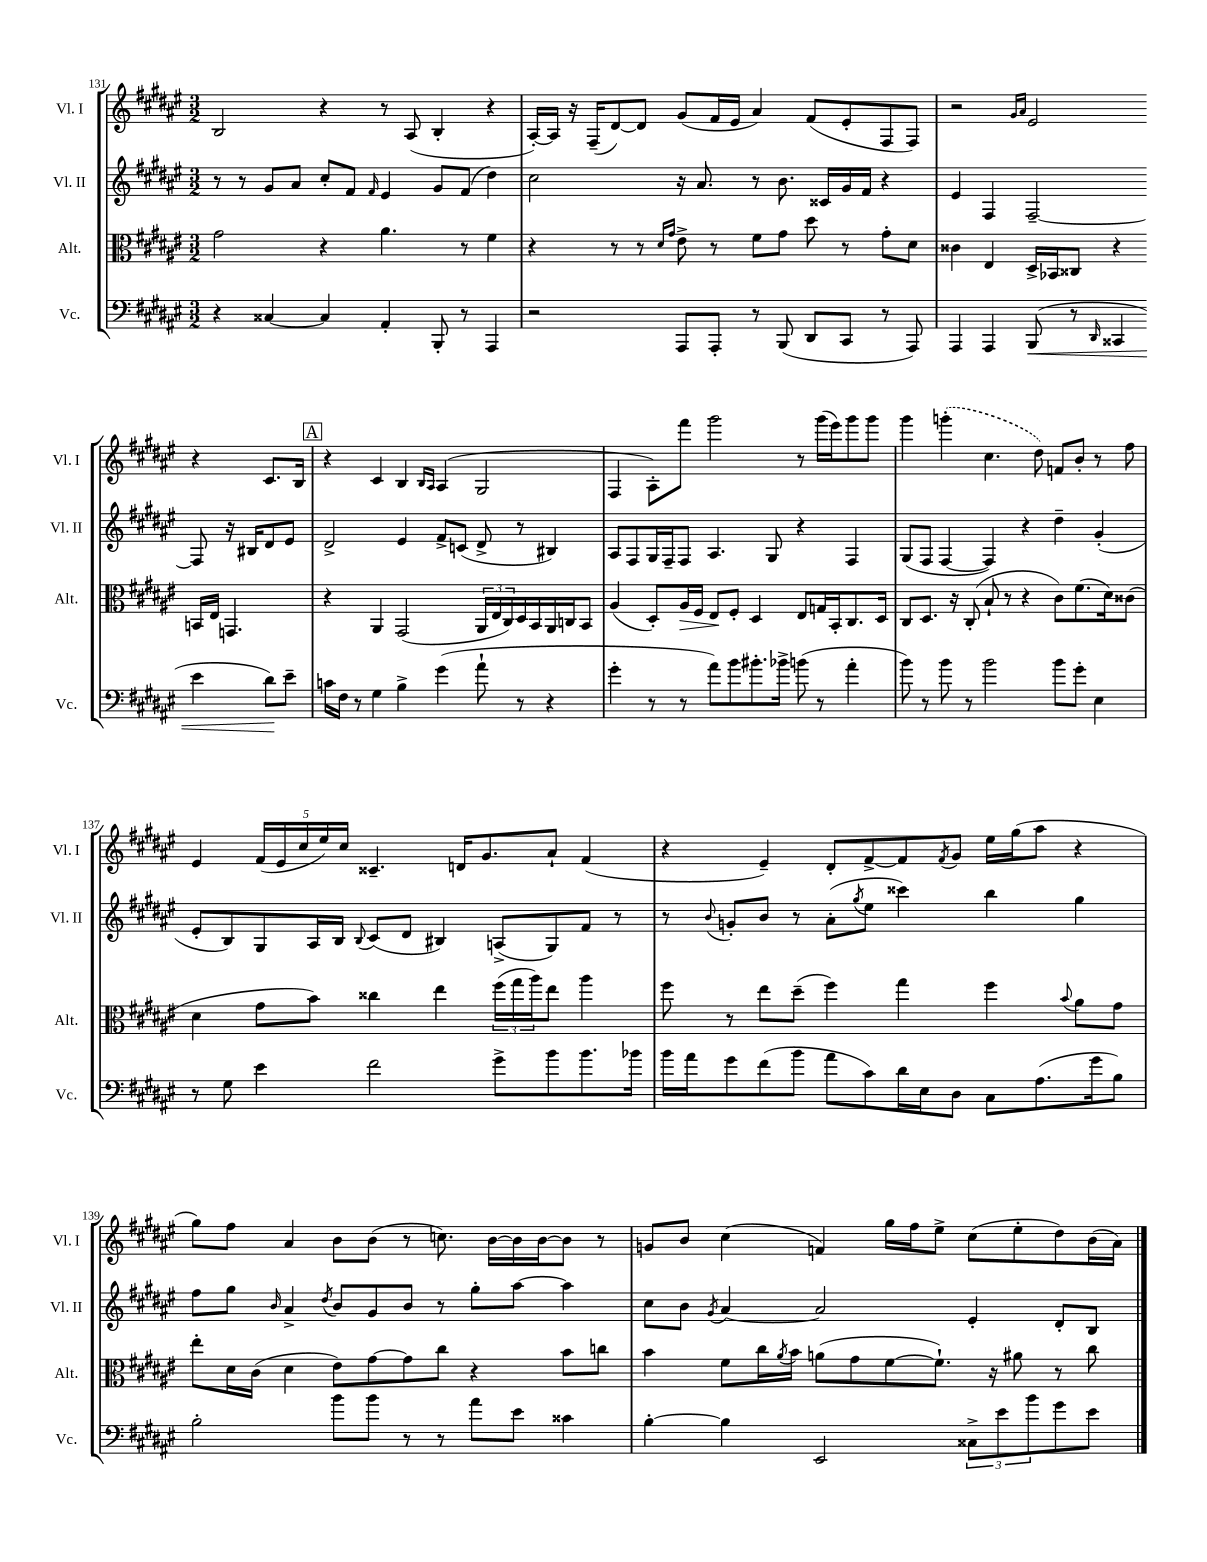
<<
\new StaffGroup <<
\new Staff = "s0" \with { instrumentName = "Vl. I" shortInstrumentName = "Vl. I" } {
    \clef treble \key fis \major \numericTimeSignature \time 3/2
    b2 r4 r8 ais8( b4-. r4 |
    ais16~-.) ais16 r16 fis16--( dis'8~) dis'8 gis'8( fis'16 eis'16 ais'4) fis'8( eis'8-. fis8 fis8) |
    r2 \grace { gis'16 ais'16 } eis'2 r4 cis'8. b16 |
    \mark \markup { \box "A" } r4 cis'4 b4 \grace { b16 ais16 } ais4( gis2 |
    fis4 ais8-.) fis'''8 gis'''2 r8 gis'''16( eis'''16) gis'''8 gis'''8 |
    gis'''4 \once \slurDashed g'''4-.( cis''4. dis''8) f'8 b'8-. r8 fis''8 |
    eis'4 \tuplet 5/4 { fis'16( eis'16 cis''16 eis''16) cis''16 } cisis'4.-- d'16 gis'8. ais'8-! fis'4( |
    r4 eis'4--) dis'8-. fis'8~-> fis'8 \acciaccatura { fis'8 } gis'8 eis''16 gis''16( ais''8 r4 |
    gis''8) fis''8 ais'4 b'8 b'8( r8 c''8.) b'16~ b'16 b'16~ b'8 r8 |
    g'8 b'8 cis''4( f'4) gis''16 fis''16 eis''8-> cis''8( eis''8-. dis''8) b'16( ais'16) \bar "|." |
}
\new Staff = "s1" \with { instrumentName = "Vl. II" shortInstrumentName = "Vl. II" } {
    \clef treble \key fis \major \numericTimeSignature \time 3/2
    r8 r8 gis'8 ais'8 cis''8-. fis'8 \grace { fis'16 } eis'4 gis'8 fis'8( dis''4) |
    cis''2 r16 ais'8. r8 b'8. cisis'16 gis'16 fis'16 r4 |
    eis'4 fis4 fis2~-- fis8 r16 bis16 dis'8 eis'8 |
    \mark \markup { \box "A" } dis'2-> eis'4 fis'8-> c'8( dis'8-> r8 bis4) |
    ais8 fis8 gis16 fis16-- fis8 ais4. gis8 r4 fis4 |
    gis8( fis8 fis4~ fis4) r4 dis''4-- gis'4-.( |
    eis'8-. b8) gis8 ais16 b16 \appoggiatura { b8 } cis'8( dis'8 bis4) a8->( gis8) fis'8 r8 |
    r8 \appoggiatura { b'8 } g'8-. b'8 r8 ais'8-.( \acciaccatura { gis''8 } eis''8 cisis'''4) b''4 gis''4 |
    fis''8 gis''8 \grace { b'16 } ais'4-> \acciaccatura { dis''8 } b'8 gis'8 b'8 r8 gis''8-. ais''8~ ais''4 |
    cis''8 b'8 \acciaccatura { gis'8 } ais'4~ ais'2 eis'4-. dis'8-. b8 \bar "|." |
}
\new Staff = "s2" \with { instrumentName = "Alt." shortInstrumentName = "Alt." } {
    \clef alto \key fis \major \numericTimeSignature \time 3/2
    gis'2 r4 ais'4. r8 fis'4 |
    r4 r8 r8 \grace { dis'16 gis'16 } eis'8-> r8 fis'8 gis'8 dis''8 r8 gis'8-. dis'8 |
    cisis'4 eis4 dis16-> bes,16 cisis8 r4 b,16 eis16 g,4. |
    \mark \markup { \box "A" } r4 ais,4 gis,2( \tuplet 3/2 { ais,16 eis16 cis16) } dis16 b,16 ais,16 c16 b,8 |
    ais4( dis8-.) ais16\> fis16 eis8\! fis8-. dis4 eis8 g16 b,16-. cis8. dis16 |
    cis8 dis8. r16 cis8-.( b8-! r8 r4 cis'8) fis'8.( dis'16) cisis'8( |
    dis'4 gis'8 b'8) cisis''4 eis''4 \tuplet 3/2 { fis''16( gis''16 ais''16) } eis''8 ais''4 |
    fis''8 r8 eis''8 dis''8--( fis''4) gis''4 fis''4 \appoggiatura { b'8 } ais'8 gis'8 |
    eis''8-. dis'16 cis'16( dis'4 eis'8) gis'8~ gis'8 cis''8 r4 b'8 c''8 |
    b'4 fis'8 cis''16 \acciaccatura { ais'8 } b'16 a'8( gis'8 fis'8~ fis'8.-!) r16 ais'8 r8 cis''8 \bar "|." |
}
\new Staff = "s3" \with { instrumentName = "Vc." shortInstrumentName = "Vc." } {
    \clef bass \key fis \major \numericTimeSignature \time 3/2
    r4 cisis4~ cisis4 ais,4-. b,,8-. r8 ais,,4 |
    r2 ais,,8 ais,,8-. r8 b,,8( dis,8 cis,8 r8 ais,,8) |
    ais,,4 ais,,4 b,,8\<( r8 \grace { dis,16 } cisis,4 eis'4 dis'8\!) eis'8-- |
    \mark \markup { \box "A" } c'16 fis16 r8 gis4 b4-> gis'4( ais'8-! r8 r4 |
    gis'4-. r8 r8 ais'8) b'8 bis'8.-. bes'16-> b'8( r8 ais'4-. |
    b'8) r8 b'8 r8 b'2 b'8 gis'8-. eis4 |
    r8 gis8 eis'4 fis'2 gis'8-> b'8 b'8. bes'16 |
    b'16 ais'16 gis'8 fis'8( b'8 ais'8 cis'8) dis'16 eis16 dis8 cis8 ais8.( gis'16 b8) |
    b2-. b'8 b'8 r8 r8 ais'8 eis'8 cisis'4 |
    b4~-. b4 eis,2 \tuplet 3/2 { cisis8-> eis'8 b'8 } gis'8 eis'8 \bar "|." |
}
>>
>>
\layout { \context { \Score currentBarNumber = #131 } }
